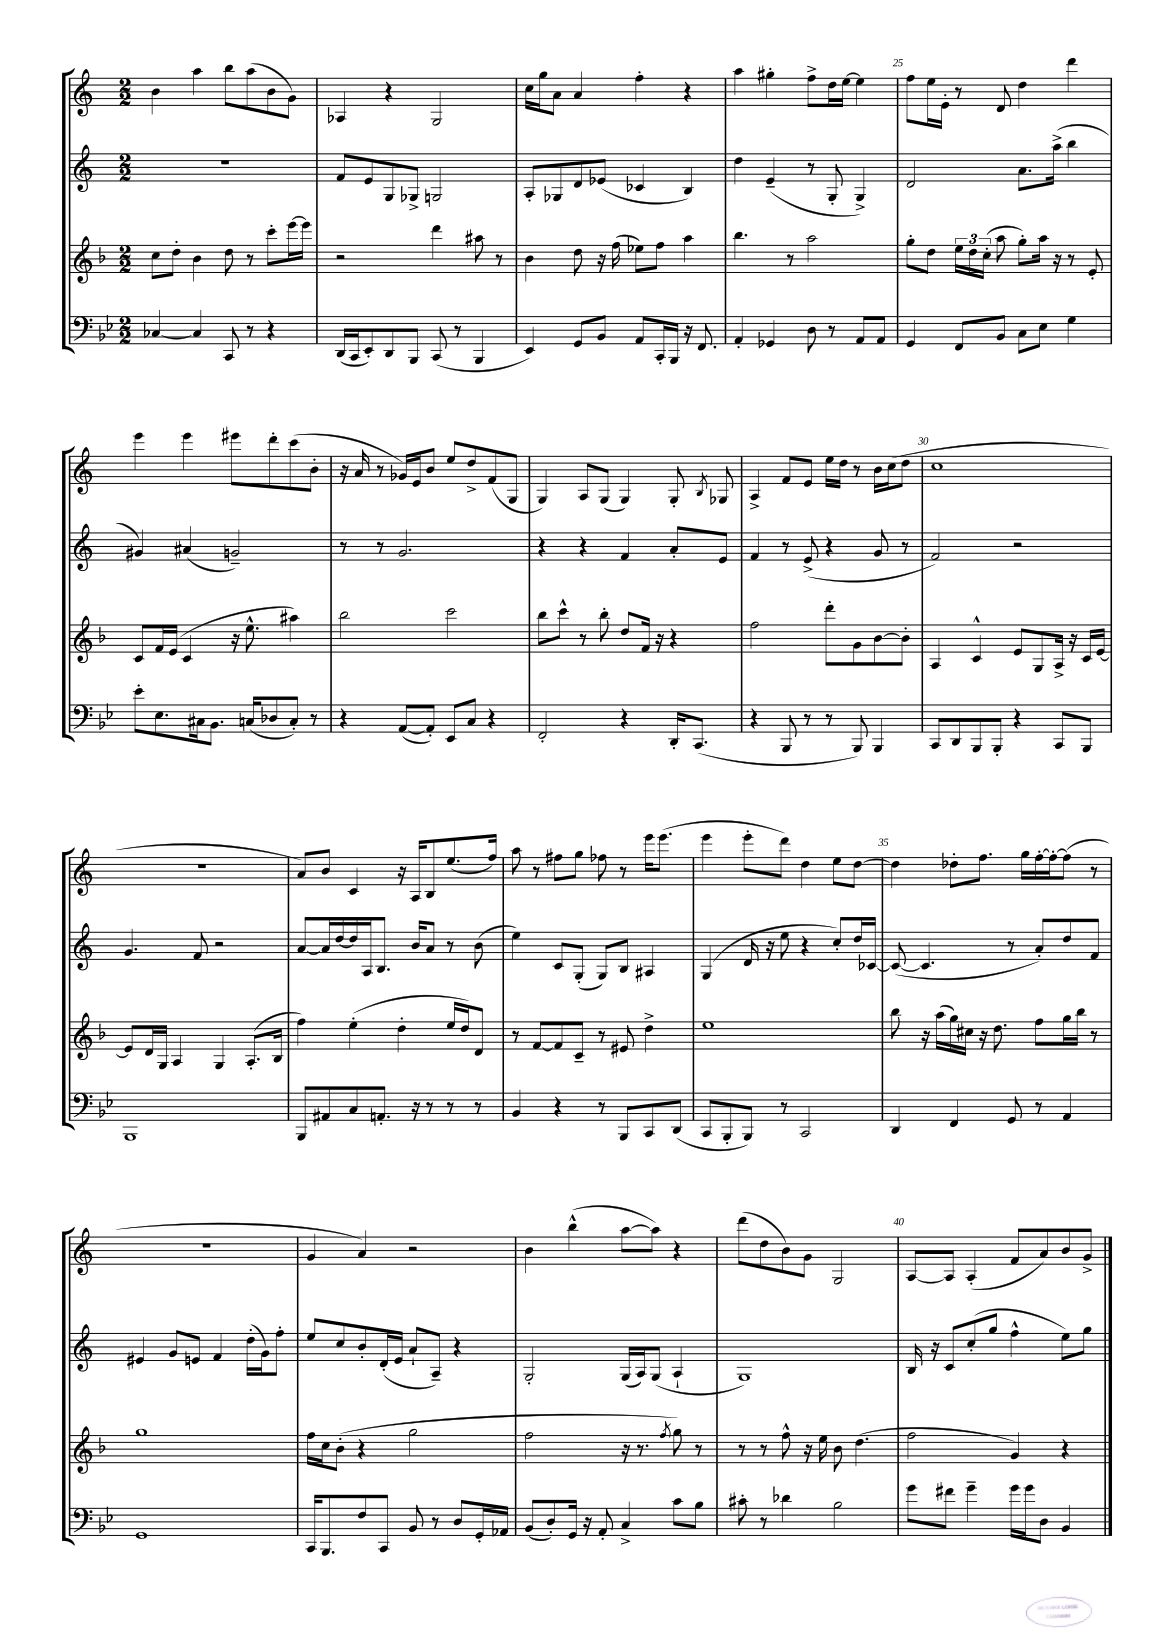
<<
\new StaffGroup <<
\new Staff = "s0" {
    \clef treble \key c \major \numericTimeSignature \time 2/2
    \autoBeamOff b'4 a''4 b''8[ a''8( b'8 g'8]) |
    aes4 r4 g2 |
    c''16[ g''16 a'8] a'4 f''4-. r4 |
    a''4 gis''4-. f''8[-> d''16 e''16]~ e''4 |
    f''8[ e''16 e'16]-. r8 d'8 d''4 d'''4 |
    e'''4 e'''4 eis'''8[ d'''8-. c'''8( b'8]-. |
    r16 a'16 r8 ges'16[) e'16 b'8] e''8[ d''8-> f'8( g8] |
    g4) a8[ g8]( g4) g8-. \acciaccatura { b8 } ges8 |
    a4-> f'8[ e'8] e''16[ d''16] r8 b'16[ c''16( d''8] |
    c''1 |
    R1 |
    a'8[) b'8] c'4 r16 a16[ b8 e''8.( f''16]) |
    a''8 r8 fis''8[ g''8] fes''8 r8 e'''16[ e'''8.]( |
    e'''4 e'''8[-. d'''8]) d''4 e''8[ d''8]~ |
    d''4 des''8[-. f''8.] g''16[ f''16~-. f''16~-. f''8]( r8 |
    r1 |
    g'4 a'4) r2 |
    b'4 b''4-^( a''8[~ a''8]) r4 |
    d'''8[( d''8 b'8) g'8] g2 |
    a8[~ a8] a4-.( f'8[ a'8) b'8 g'8]-> \bar "|." |
}
\new Staff = "s1" {
    \clef treble \key c \major \numericTimeSignature \time 2/2
    \autoBeamOff R1 |
    f'8[ e'8 g8 ges8]-> g2 |
    a8[-. ges8 d'8 ees'8]( ces'4 b4) |
    d''4 e'4--( r8 g8-. g4->) |
    d'2 a'8.[ a''16]->( b''4 |
    gis'4) ais'4( g'2--) |
    r8 r8 g'2. |
    r4 r4 f'4 a'8[-. e'8] |
    f'4 r8 e'8->( r4 g'8 r8 |
    f'2) r2 |
    g'4. f'8 r2 |
    a'8[~ a'16 d''16~ d''16 a16 b8.] b'16[ a'8] r8 b'8( |
    e''4) c'8[ g8]-.( g8[) b8] ais4 |
    g4( d'16 r16 e''8 r4 c''8[-.) d''16 ces'16]~ |
    ces'8~( ces'4. r8 a'8[-.) d''8 f'8] |
    eis'4 g'8[ e'8] f'4 d''16[-.( g'16) f''8]-. |
    e''8[ c''8 b'8-. d'16-.( e'16] a'8[-! a8]--) r4 |
    g2-. g16[( a16) g8]( a4-! |
    g1) |
    b16 r16 c'8[ c''8-.( g''8] f''4-^ e''8[) g''8] \bar "|." |
}
\new Staff = "s2" {
    \clef treble \key f \major \numericTimeSignature \time 2/2
    \autoBeamOff c''8[ d''8]-. bes'4 d''8 r8 c'''8[-. e'''16~ e'''16] |
    r2 d'''4 ais''8 r8 |
    bes'4 d''8 r16 f''16( ees''8[) f''8] a''4 |
    bes''4. r8 a''2 |
    g''8[-. d''8] \tuplet 3/2 { e''16[ d''16 c''16]-.( } a''8 g''8[-.) a''16] r16 r8 e'8-. |
    c'8[ f'16 e'16]( c'4 r16 e''8.-^ ais''4) |
    bes''2 c'''2 |
    bes''8[ c'''8]-^ r8 bes''8-. d''8[ f'16] r16 r4 |
    f''2 d'''8[-. g'8 bes'8~ bes'8]-. |
    a4 c'4-^ e'8[ g8 a16]-> r16 c'16[ e'16]~ |
    e'8[ d'16 g16] a4 g4 a8.[-.( bes16] |
    f''4) e''4-.( d''4-. e''16[ d''16) d'8] |
    r8 f'8[~ f'8 c'8]-- r8 eis'8 d''4-> |
    e''1 |
    bes''8 r16 a''16[( g''16) cis''16] r16 d''8. f''8[ g''16 bes''16] r8 |
    g''1 |
    f''16[ c''16 bes'8]-.( r4 g''2 |
    f''2 r16 r8. \acciaccatura { f''8 } g''8) r8 |
    r8 r8 f''8-^ r16 e''16 bes'8 d''4.( |
    f''2 g'4) r4 \bar "|." |
}
\new Staff = "s3" {
    \clef bass \key bes \major \numericTimeSignature \time 2/2
    \autoBeamOff ces4~ ces4 c,8 r8 r4 |
    d,16[( c,16 ees,8-.) d,8 bes,,8] c,8( r8 bes,,4 |
    ees,4) g,8[ bes,8] a,8[ c,16-. bes,,16] r16 f,8. |
    a,4-. ges,4 d8 r8 a,8[ a,8] |
    g,4 f,8[ bes,8] c8[ ees8] g4 |
    ees'8[-. ees8. cis16 bes,8.] c16[( des8 c8]-.) r8 |
    r4 a,8[~( a,8]-.) ees,8[ c8] r4 |
    f,2-. r4 d,16[-. c,8.]( |
    r4 bes,,8 r8 r8 bes,,8) bes,,4 |
    c,8[ d,8 bes,,8 bes,,8]-. r4 c,8[ bes,,8] |
    bes,,1 |
    bes,,8[ ais,8 c8 a,8.]-. r16 r8 r8 r8 |
    bes,4 r4 r8 bes,,8[ c,8 d,8]( |
    c,8[ bes,,8-. bes,,8]) r8 c,2 |
    d,4 f,4 g,8 r8 a,4 |
    g,1 |
    c,16[ bes,,8. f8 c,8] bes,8 r8 d8[ g,16-. aes,16] |
    bes,8[( d8-.) g,16] r16 a,8-. c4-> c'8[ bes8] |
    cis'8-. r8 des'4 bes2 |
    g'8[ fis'8] g'4-- g'16[ g'16 d8] bes,4 \bar "|." |
}
>>
>>
\layout { \context { \Score currentBarNumber = #21 \override BarNumber.break-visibility = ##(#f #t #t) barNumberVisibility = #(every-nth-bar-number-visible 5) } }
